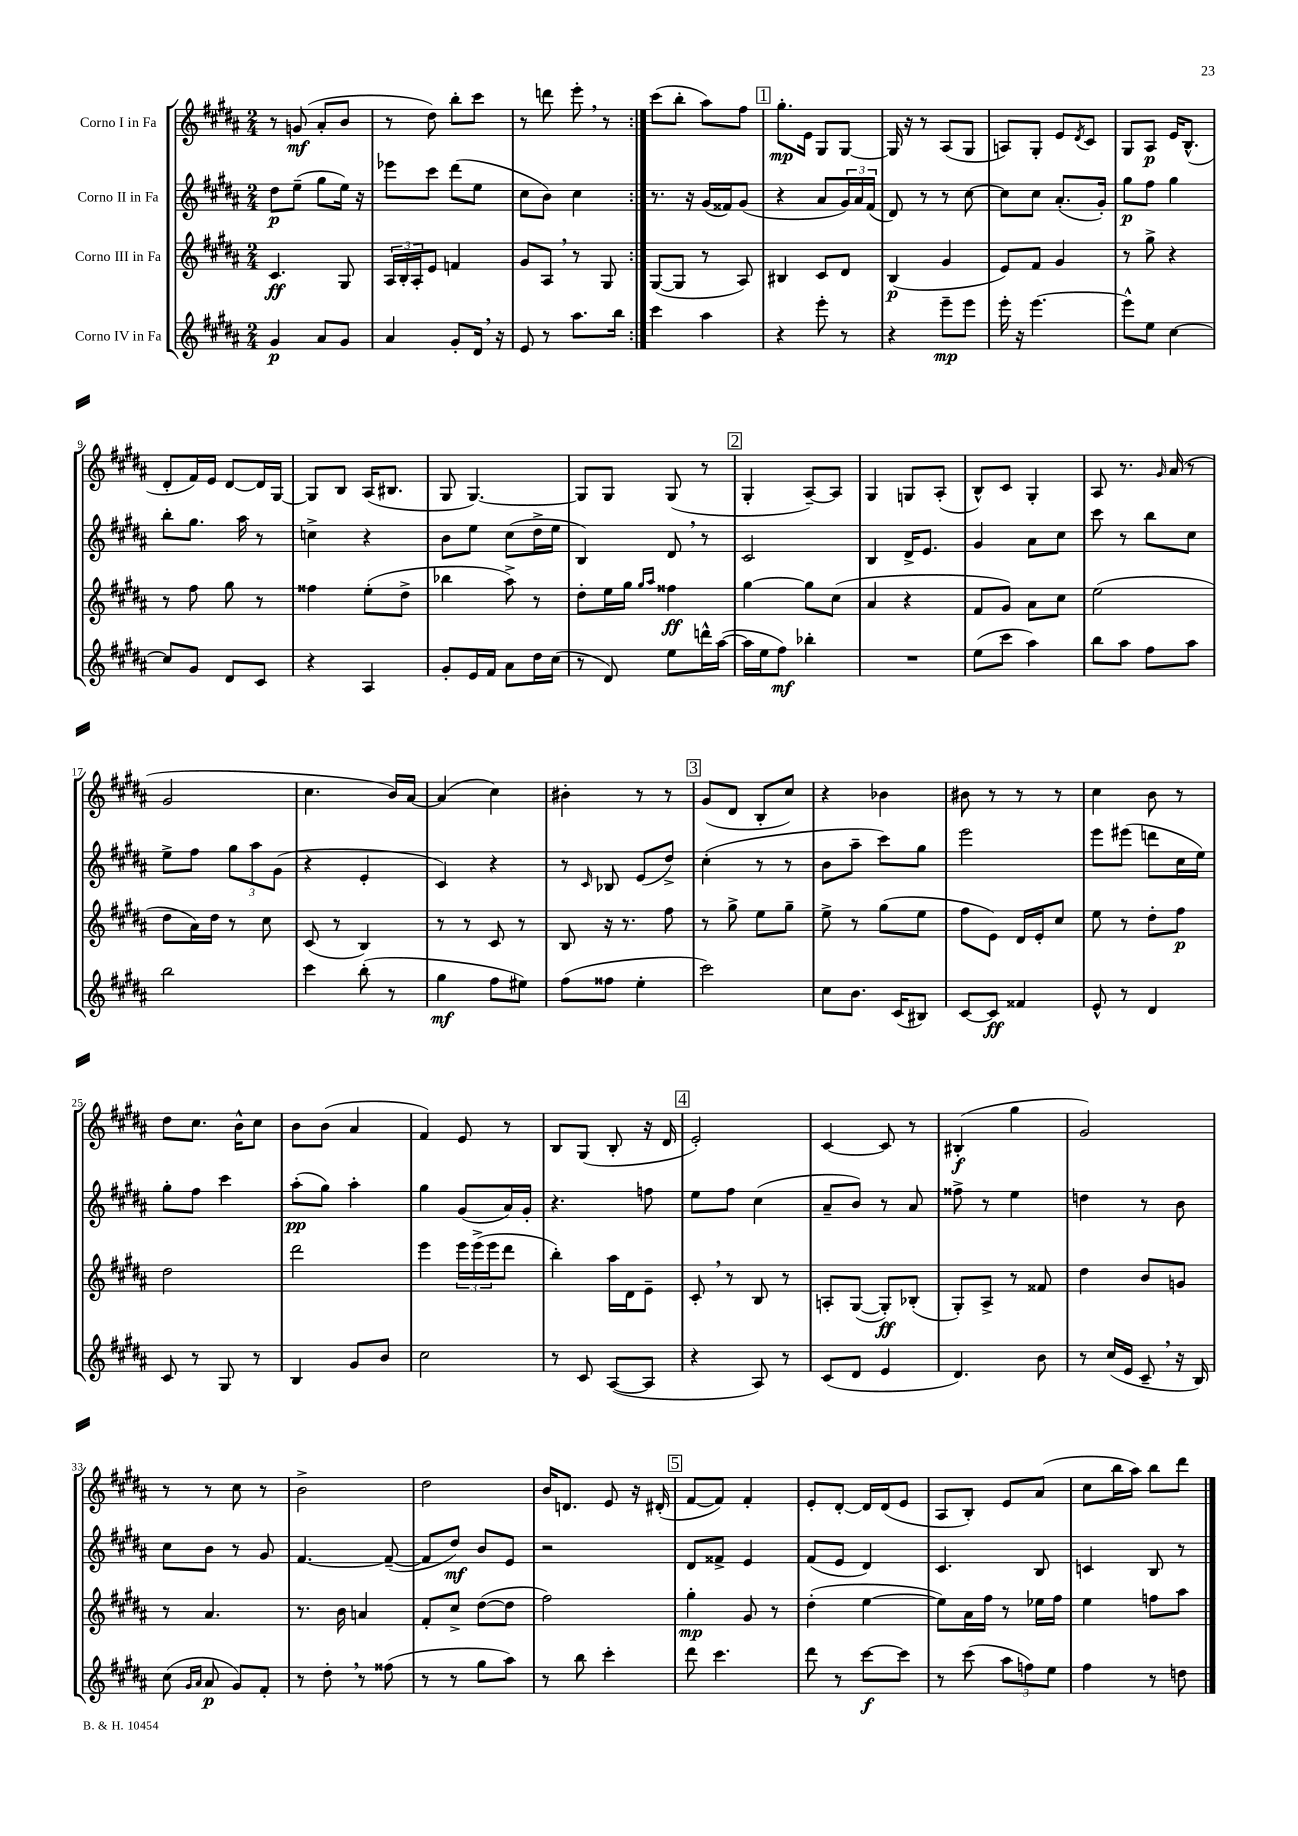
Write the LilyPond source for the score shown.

<<
\new StaffGroup <<
\new Staff = "s0" \with { instrumentName = "Corno I in Fa" } {
    \clef treble \key b \major \numericTimeSignature \time 2/4
    \repeat volta 2 { r8 g'8\mf( ais'8-. b'8 |
    r8 dis''8) b''8-. cis'''8 |
    r8 d'''8 e'''8-. \breathe r8 | }
    cis'''8( b''8-. ais''8) fis''8 |
    \mark \markup { \box "1" } gis''8.-.\mp e'16 gis8 gis8~ |
    gis16 r16 r8 ais8( gis8 |
    a8) gis8-. e'8 \acciaccatura { dis'8 } cis'8 |
    gis8 ais8\p e'16 b8.-^( |
    dis'8-. fis'16) e'16 dis'8~ dis'16 gis16~ |
    gis8 b8 ais16( bis8. |
    gis8 gis4.~) |
    gis8 gis8 gis8( r8 |
    \mark \markup { \box "2" } gis4-. ais8~--) ais8 |
    gis4 g8 ais8-.( |
    b8-^) cis'8 gis4-. |
    ais8 r8. \grace { gis'16 } ais'16( r8 |
    gis'2 |
    cis''4. b'16) ais'16~ |
    ais'4( cis''4) |
    bis'4-. r8 r8 |
    \mark \markup { \box "3" } gis'8( dis'8 b8-. cis''8) |
    r4 bes'4 |
    bis'8 r8 r8 r8 |
    cis''4 b'8 r8 |
    dis''8 cis''8. b'16-^ cis''8 |
    b'8 b'8( ais'4 |
    fis'4) e'8 r8 |
    b8 gis8( b8-. r16 dis'16 |
    \mark \markup { \box "4" } e'2-.) |
    cis'4~ cis'8 r8 |
    bis4-.\f( gis''4 |
    gis'2) |
    r8 r8 cis''8 r8 |
    b'2-> |
    dis''2 |
    b'16 d'8. e'8 r16 dis'16-.( |
    \mark \markup { \box "5" } fis'8~ fis'8) fis'4-. |
    e'8-. dis'8~-. dis'16 dis'16( e'8 |
    ais8 b8-.) e'8 ais'8( |
    cis''8 b''16 ais''16) b''8 dis'''8 \bar "|." |
}
\new Staff = "s1" \with { instrumentName = "Corno II in Fa" } {
    \clef treble \key b \major \numericTimeSignature \time 2/4
    \repeat volta 2 { dis''8\p e''8--( gis''8 e''16) r16 |
    ees'''8 cis'''8 dis'''8( e''8 |
    cis''8 b'8) cis''4 | }
    r8. r16 gis'16( fisis'16) gis'8( |
    \mark \markup { \box "1" } r4 ais'8 \tuplet 3/2 { gis'16) ais'16 fis'16( } |
    dis'8) r8 r8 cis''8~ |
    cis''8 cis''8 ais'8.-.( gis'16-.) |
    gis''8\p fis''8 gis''4 |
    b''8-. gis''8. ais''16 r8 |
    c''4-> r4 |
    b'8 e''8 cis''8( dis''16-> e''16 |
    b4) dis'8 \breathe r8 |
    \mark \markup { \box "2" } cis'2 |
    b4 dis'16-> e'8. |
    gis'4 ais'8 cis''8 |
    cis'''8 r8 b''8 cis''8 |
    e''8-> fis''8 \tuplet 3/2 { gis''8 ais''8 gis'8( } |
    r4 e'4-. |
    cis'4) r4 |
    r8 \grace { cis'16 } bes8 e'8( dis''8->) |
    \mark \markup { \box "3" } cis''4-.( r8 r8 |
    b'8 ais''8-- cis'''8) gis''8 |
    e'''2 |
    e'''8 eis'''8( d'''8 cis''16 e''16) |
    gis''8-. fis''8 cis'''4 |
    ais''8-.\pp( gis''8) ais''4-. |
    gis''4 gis'8( ais'16) gis'16-. |
    r4. f''8 |
    \mark \markup { \box "4" } e''8 fis''8 cis''4( |
    ais'8-- b'8) r8 ais'8 |
    fisis''8-> r8 e''4 |
    d''4 r8 b'8 |
    cis''8 b'8 r8 gis'8 |
    fis'4.~ fis'8~--( |
    fis'8 dis''8\mf) b'8 e'8 |
    r2 |
    \mark \markup { \box "5" } dis'8 fisis'8-> e'4 |
    fis'8( e'8 dis'4) |
    cis'4. b8 |
    c'4 b8 r8 \bar "|." |
}
\new Staff = "s2" \with { instrumentName = "Corno III in Fa" } {
    \clef treble \key b \major \numericTimeSignature \time 2/4
    \repeat volta 2 { cis'4.\ff gis8 |
    \tuplet 3/2 { ais16 b16-. ais16-. } e'8 f'4 |
    gis'8 ais8 \breathe r8 gis8 | }
    gis8~( gis8 r8 ais8) |
    \mark \markup { \box "1" } bis4 cis'8 dis'8 |
    b4\p( gis'4 |
    e'8) fis'8 gis'4 |
    r8 gis''8-> r4 |
    r8 fis''8 gis''8 r8 |
    fisis''4 e''8-.( dis''8-> |
    bes''4 ais''8->) r8 |
    dis''8-. e''16 gis''16 \grace { gis''16 ais''16 } fisis''4\ff |
    \mark \markup { \box "2" } gis''4~ gis''8 cis''8( |
    ais'4 r4 |
    fis'8 gis'8) ais'8 cis''8 |
    e''2( |
    dis''8 ais'16) dis''16 r8 cis''8 |
    cis'8( r8 b4) |
    r8 r8 cis'8 r8 |
    b8 r16 r8. fis''8 |
    \mark \markup { \box "3" } r8 gis''8-> e''8 gis''8-- |
    e''8-> r8 gis''8( e''8 |
    fis''8 e'8) dis'16 e'16-. cis''8 |
    e''8 r8 dis''8-. fis''8\p |
    dis''2 |
    dis'''2 |
    e'''4 \tuplet 3/2 { e'''16 e'''16->( e'''16 } dis'''8 |
    b''4-.) ais''16 dis'16 e'8-- |
    \mark \markup { \box "4" } cis'8-. \breathe r8 b8 r8 |
    a8-. gis8~( gis8-.\ff) bes8-.( |
    gis8-.) ais8-> r8 fisis'8 |
    dis''4 b'8 g'8 |
    r8 ais'4. |
    r8. b'16 a'4 |
    fis'8-. cis''8-> dis''8~( dis''8 |
    fis''2) |
    \mark \markup { \box "5" } gis''4-.\mp gis'8 r8 |
    dis''4-.( e''4~ |
    e''8) ais'16 fis''16 r8 ees''16 fis''16 |
    e''4 f''8 ais''8 \bar "|." |
}
\new Staff = "s3" \with { instrumentName = "Corno IV in Fa" } {
    \clef treble \key b \major \numericTimeSignature \time 2/4
    \repeat volta 2 { gis'4\p ais'8 gis'8 |
    ais'4 gis'8-. dis'16 \breathe r16 |
    e'8 r8 ais''8. b''16 | }
    cis'''4 ais''4 |
    \mark \markup { \box "1" } r4 e'''8-. r8 |
    r4 e'''8--\mp e'''8 |
    e'''16-. r16 e'''4.~ |
    e'''8-^ e''8 cis''4~ |
    cis''8 gis'8 dis'8 cis'8 |
    r4 ais4 |
    gis'8-. e'16 fis'16 ais'8 dis''16 cis''16( |
    r8 dis'8) e''8 d'''16-^ ais''16~( |
    \mark \markup { \box "2" } ais''16 e''16 fis''8\mf) bes''4-. |
    R2 |
    e''8( cis'''8 ais''4) |
    b''8 ais''8 fis''8 ais''8 |
    b''2 |
    cis'''4 b''8-.( r8 |
    gis''4\mf fis''8 eis''8) |
    fis''8( fisis''8 e''4-. |
    \mark \markup { \box "3" } cis'''2) |
    cis''8 b'8. cis'16( bis8) |
    cis'8~ cis'8\ff fisis'4 |
    e'8-^ r8 dis'4 |
    cis'8 r8 gis8 r8 |
    b4 gis'8 b'8 |
    cis''2 |
    r8 cis'8 ais8~( ais8 |
    \mark \markup { \box "4" } r4 ais8) r8 |
    cis'8( dis'8 e'4 |
    dis'4.) b'8 |
    r8 cis''16( e'16 cis'8-- \breathe r16 b16) |
    cis''8( \grace { gis'16 ais'16 } ais'8\p gis'8) fis'8-. |
    r8 dis''8-. \breathe r8 fisis''8( |
    r8 r8 gis''8 ais''8) |
    r8 b''8 cis'''4-. |
    \mark \markup { \box "5" } dis'''8 cis'''4. |
    dis'''8 r8 cis'''8~\f cis'''8 |
    r8 cis'''8( \tuplet 3/2 { ais''8 f''8) e''8 } |
    fis''4 r8 d''8 \bar "|." |
}
>>
>>
